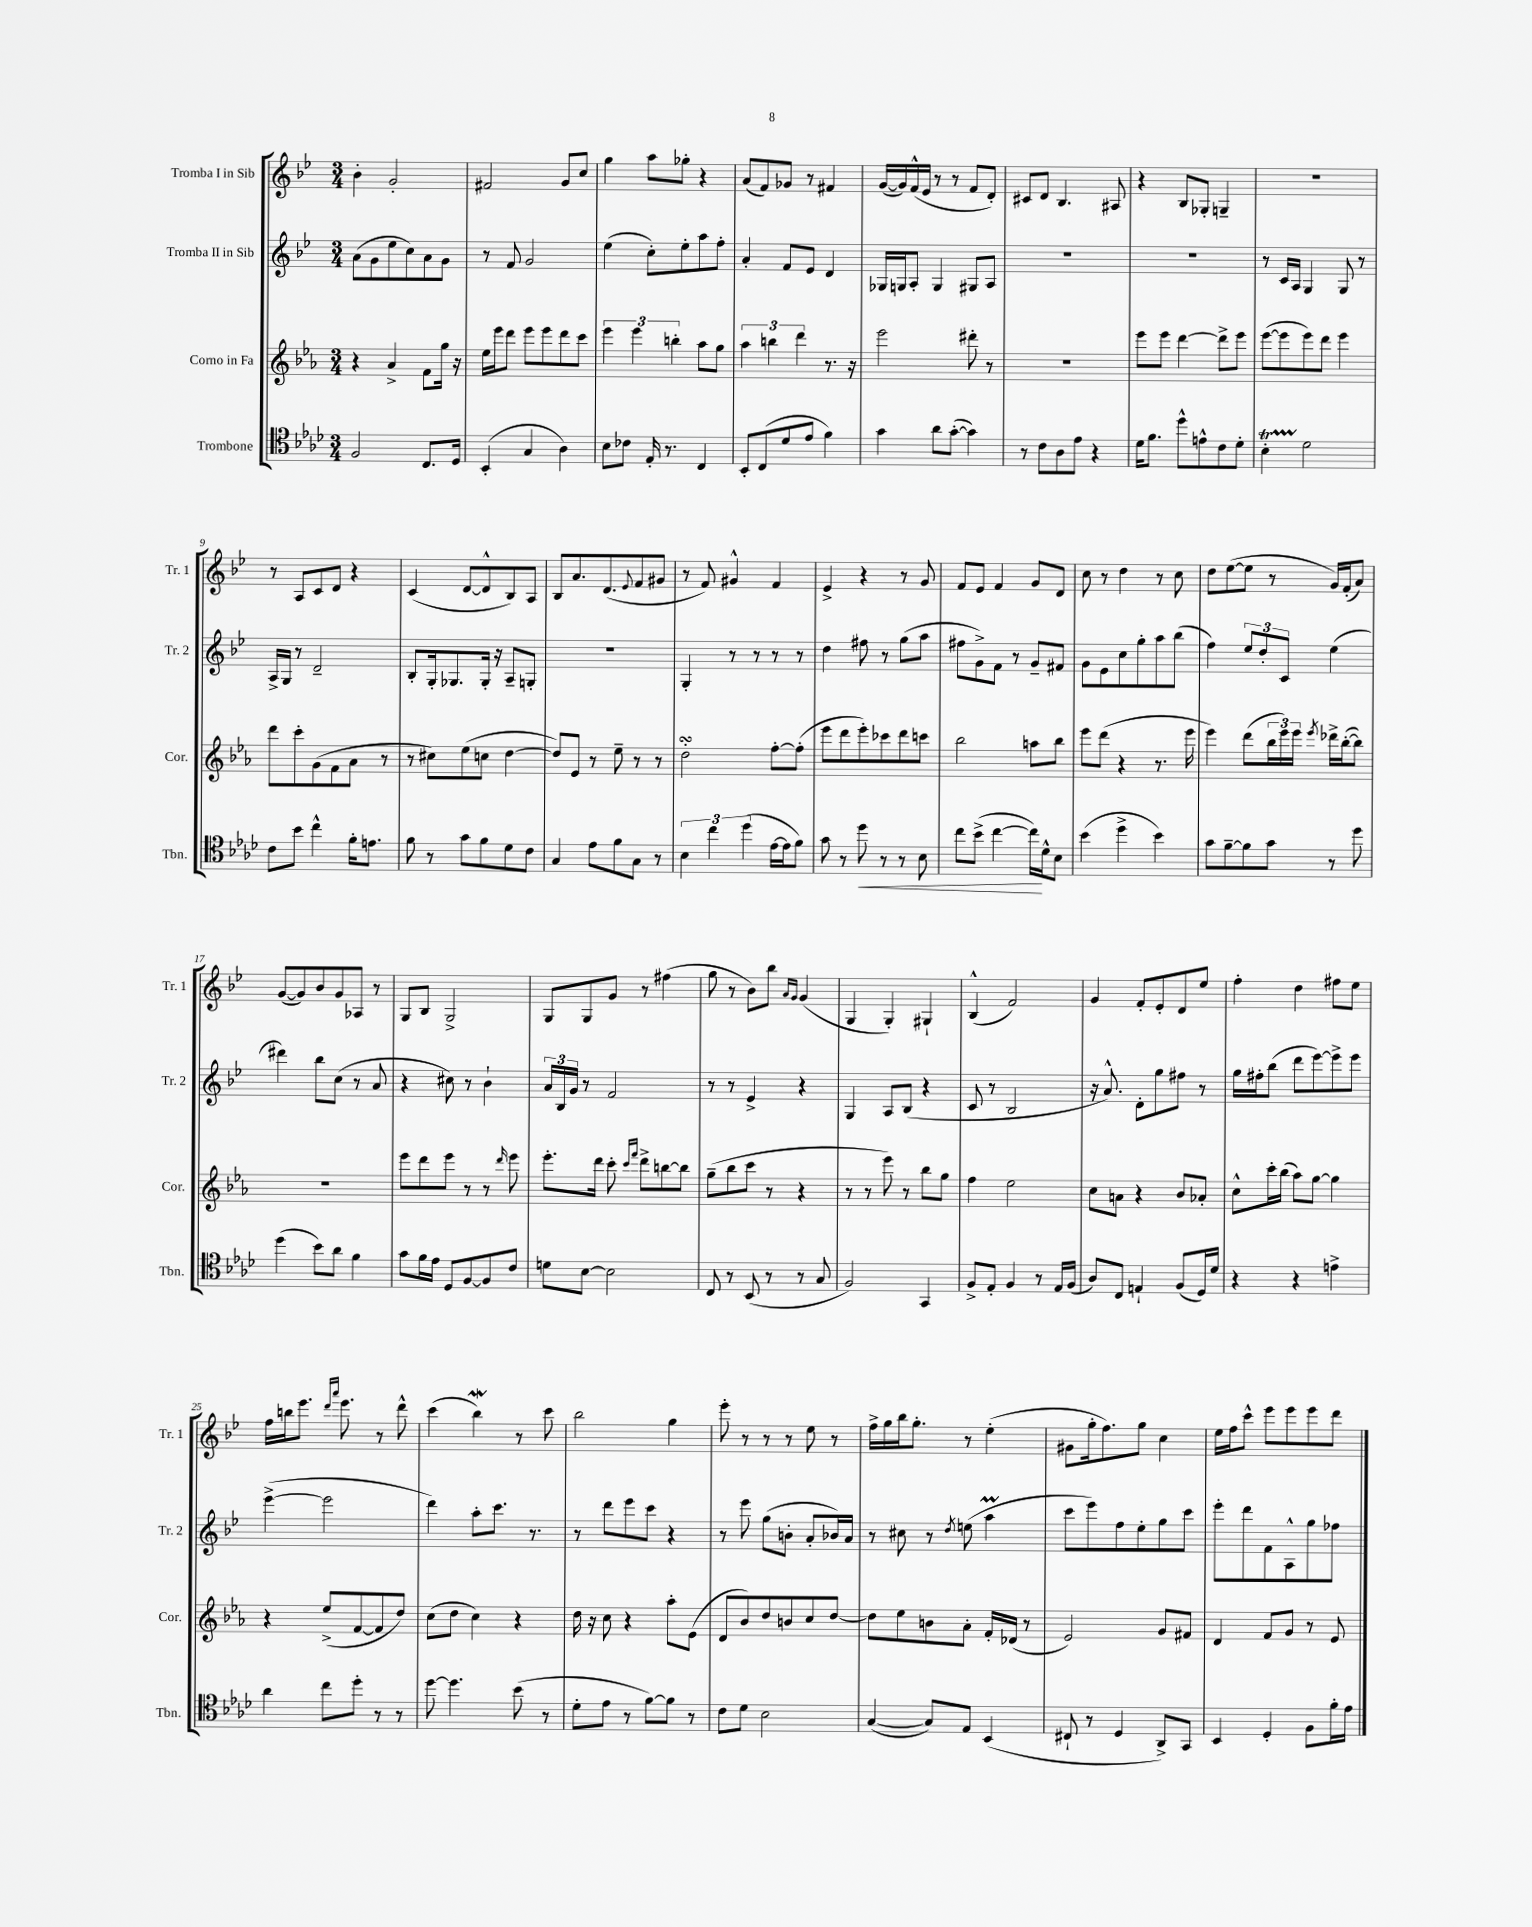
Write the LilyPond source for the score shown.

<<
\new StaffGroup <<
\new Staff = "s0" \with { instrumentName = "Tromba I in Sib" shortInstrumentName = "Tr. 1" } {
    \clef treble \key bes \major \numericTimeSignature \time 3/4
    bes'4-. g'2-. |
    fis'2 g'8 c''8 |
    g''4 a''8 ges''8-. r4 |
    a'8( f'8) ges'8 r8 fis'4 |
    g'16~( g'16) f'16-^( ees'16 r8 r8 f'8 d'8-.) |
    cis'8 d'8 bes4. ais8 |
    r4 bes8 ges8-. g4-- |
    R2. |
    r8 a8 c'8 d'8 r4 |
    c'4( d'8~ d'8-^ bes8) a8 |
    bes8 a'8. d'8.( \appoggiatura { ees'8 } f'8 gis'8 |
    r8 f'8) gis'4-^ f'4 |
    ees'4-> r4 r8 g'8 |
    f'8 ees'8 f'4 g'8 d'8 |
    c''8 r8 d''4 r8 c''8 |
    d''8 ees''8~( ees''8 r8 g'16) f'16-.( a'8) |
    g'8~( g'8) bes'8 g'8 aes8 r8 |
    g8 bes8 g2-> |
    g8 g8 g'8 r8 fis''4( |
    g''8 r8 bes'8) bes''8 \grace { a'16 g'16 } g'4( |
    g4 g4-.) gis4-! |
    bes4-^( f'2) |
    g'4 f'8-. ees'8-. d'8 ees''8 |
    f''4-. d''4 fis''8 ees''8 |
    f''16 b''16 ees'''8. \grace { d'''16 a'''16 } ees'''8. r8 d'''8-^ |
    c'''4( bes''4\mordent) r8 c'''8 |
    bes''2 g''4 |
    ees'''8-. r8 r8 r8 ees''8 r8 |
    f''16-> g''16 bes''16 g''8.-. r8 ees''4-.( |
    gis'8 g''16-. f''8.) g''8 c''4 |
    ees''16 f''16 c'''8-^ ees'''8 ees'''8 ees'''8 d'''8 \bar "|." |
}
\new Staff = "s1" \with { instrumentName = "Tromba II in Sib" shortInstrumentName = "Tr. 2" } {
    \clef treble \key bes \major \numericTimeSignature \time 3/4
    a'8( g'8 ees''8 c''8) a'8 g'8 |
    r8 f'8 g'2 |
    ees''4( c''8-.) ees''8-. a''8 f''8-. |
    a'4-. f'8 ees'8 d'4 |
    ges16 g16 a8-. g4 gis8 a8 |
    R2. |
    R2. |
    r8 c'16 a16 g4 g8 r8 |
    a16-> g16 r8 d'2-- |
    bes8-. g16-. ges8. ges16-. r16 a8-- g8-. |
    R2. |
    g4-. r8 r8 r8 r8 |
    d''4 fis''8 r8 g''8( a''8 |
    fis''8 g'8->) f'8 r8 g'8-- fis'8 |
    g'8 ees'8 c''8 g''8-. a''8 bes''8( |
    f''4) \tuplet 3/2 { ees''8 d''8-. c'8 } ees''4( |
    dis'''4) bes''8 c''8( r8 a'8 |
    r4 cis''8) r8 bes'4-! |
    \tuplet 3/2 { a'16 bes16 g'16 } r8 f'2 |
    r8 r8 ees'4-> r4 |
    g4 a8 bes8( r4 |
    c'8 r8 bes2 |
    r16 a'8.-^) d'8-. g''8 fis''8 r8 |
    g''16 fis''16-. bes''8( d'''8 ees'''8~) ees'''8-> ees'''8 |
    ees'''4~->( ees'''2 |
    d'''4) a''8-. c'''8. r8. |
    r8 d'''8 ees'''8 c'''8 r4 |
    r8 ees'''8 g''8( b'8-. a'8-. bes'16) a'16 |
    r8 cis''8 r8 \acciaccatura { d''8 } e''8( a''4\prall |
    c'''8 ees'''8) f''8 ees''8-. g''8 c'''8 |
    ees'''8-. d'''8 f'8 a8-^ g''8 fes''8 \bar "|." |
}
\new Staff = "s2" \with { instrumentName = "Corno in Fa" shortInstrumentName = "Cor." } {
    \clef treble \key ees \major \numericTimeSignature \time 3/4
    r4 aes'4-> f'8 g''16 r16 |
    ees''16 ees'''16 d'''8 ees'''8 ees'''8 d'''8 c'''8 |
    \tuplet 3/2 { ees'''4 ees'''4 b''4-. } aes''8 g''8 |
    \tuplet 3/2 { aes''4 b''4 d'''4 } r8. r16 |
    ees'''2 dis'''8-. r8 |
    R2. |
    ees'''8 ees'''8 d'''4~ d'''8-> ees'''8 |
    ees'''8~( ees'''8 ees'''8) d'''8 ees'''4 |
    d'''8 c'''8-. g'8( f'8 aes'8 r8 |
    r8 cis''8) ees''8( c''8 d''4~ |
    d''8) ees'8 r8 ees''8-- r8 r8 |
    d''2-.\turn f''8~-. f''8-.( |
    ees'''8 d'''8 ees'''8-.) ces'''8 d'''8 c'''8 |
    bes''2 a''8 bes''8 |
    ees'''8 d'''8( r4 r8. ees'''16 |
    ees'''4) d'''8( \tuplet 3/2 { bes''16 ees'''16) ees'''16 } \acciaccatura { ees'''8 } des'''16-> bes''16~-.( bes''8) |
    R2. |
    ees'''8 d'''8 ees'''8 r8 r8 \grace { d'''16 } ees'''8 |
    ees'''8.-. d'''16 c'''8-. \grace { c'''16 f'''16 } d'''8-> b''8~ b''8 |
    g''8--( bes''8 c'''8 r8 r4 |
    r8 r8 ees'''8) r8 bes''8 g''8 |
    f''4 ees''2 |
    c''8 a'8 r4 bes'8 aes'8-. |
    c''8-^ c'''16-. bes''16( aes''8) g''8~ g''4 |
    r4 ees''8->( f'8~ f'8 d''8) |
    c''8( d''8 c''4) r4 |
    d''16 r16 c''8 r4 aes''8-. ees'8( |
    d'8 bes'8) d''8 b'8 c''8 d''8~ |
    d''8 ees''8 b'8 aes'8-. f'16-. des'16( r8 |
    ees'2) g'8 fis'8 |
    d'4 f'8 g'8 r8 ees'8 \bar "|." |
}
\new Staff = "s3" \with { instrumentName = "Trombone" shortInstrumentName = "Tbn." } {
    \clef tenor \key aes \major \numericTimeSignature \time 3/4
    f2 c8. des16 |
    bes,4-.( g4 aes4) |
    bes8 ces'8 ees16-. r8. c4 |
    bes,8-. c8( des'8 ees'8 f'4) |
    g'4 aes'8 g'8~-.( g'4) |
    r8 c'8 aes8 ees'8 r4 |
    des'16 f'8. des''8-^ e'8-^ c'8 des'8-. |
    bes4-.\startTrillSpan des'2\stopTrillSpan |
    c'8 bes'8 c''4-^ f'16-. e'8. |
    f'8 r8 g'8 f'8 des'8 c'8 |
    g4 ees'8 f'8 g8 r8 |
    \tuplet 3/2 { bes4 c''4 des''4( } ees'16~ ees'16 f'8) |
    g'8 r8 des''8\< r8 r8 bes8 |
    c''8 bes'8->( c''4~ c''16\!) des'16-^ bes8 |
    bes'4( des''4-> bes'4) |
    g'8 f'8~-- f'8 g'8 r8 des''8 |
    des''4( bes'8) aes'8 f'4 |
    g'8 f'16 ees'16 des8 f8~ f8 c'8 |
    d'8 bes8~ bes2 |
    c8 r8 bes,8( r8 r8 g8 |
    f2) g,4 |
    f8-> ees8-. f4 r8 ees16 f16( |
    aes8) c8 e4-! f8( des16) des'16 |
    r4 r4 e'4-> |
    aes'4 c''8 des''8-. r8 r8 |
    des''8~ des''4. bes'8( r8 |
    des'8-. ees'8 r8 f'8~) f'8 r8 |
    c'8 des'8 bes2 |
    g4~( g8) ees8 bes,4( |
    cis8-! r8 des4 aes,8->) g,8 |
    bes,4 des4-. f8 f'16-. ees'16 \bar "|." |
}
>>
>>
